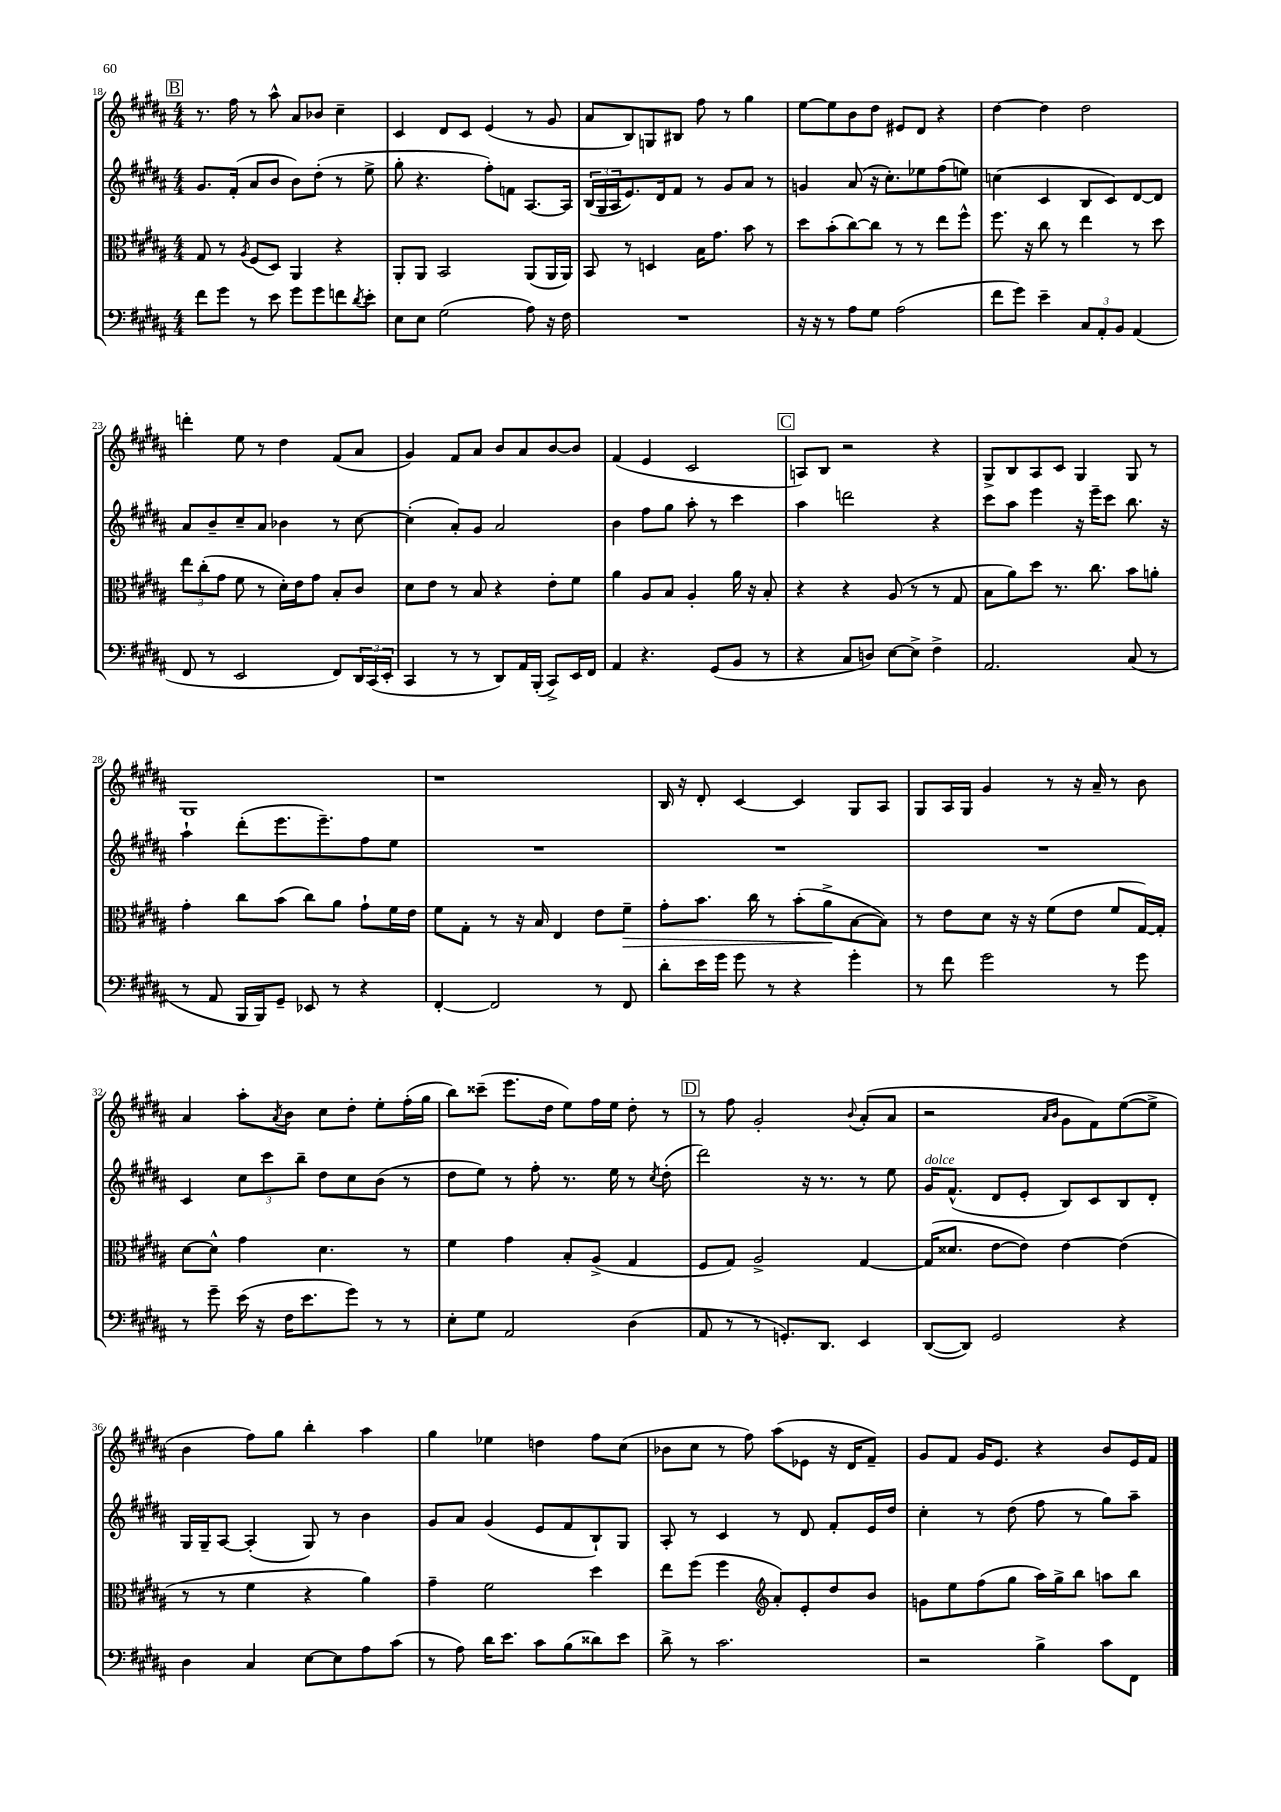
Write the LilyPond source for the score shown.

<<
\new StaffGroup <<
\new Staff = "s0" {
    \clef treble \key b \major \numericTimeSignature \time 4/4
    \mark \markup { \box "B" } r8. fis''16 r8 ais''8-^ ais'8 bes'8 cis''4-- |
    cis'4 dis'8 cis'8 e'4( r8 gis'8 |
    ais'8 b8) g8 bis8 fis''8 r8 gis''4 |
    e''8~ e''8 b'8 dis''8 eis'8 dis'8 r4 |
    dis''4~ dis''4 dis''2 |
    d'''4-. e''8 r8 dis''4 fis'8( ais'8 |
    gis'4) fis'8 ais'8 b'8 ais'8 b'8~ b'8 |
    fis'4( e'4 cis'2 |
    \mark \markup { \box "C" } a8) b8 r2 r4 |
    gis8-> b8 ais8 cis'8 gis4 gis8 r8 |
    gis1 |
    r1 |
    b16 r16 dis'8-. cis'4~ cis'4 gis8 ais8 |
    gis8 ais16 gis16 gis'4 r8 r16 ais'16-- r8 b'8 |
    ais'4 ais''8-. \acciaccatura { ais'8 } b'8 cis''8 dis''8-. e''8-. fis''16-.( gis''16 |
    b''8) cisis'''8--( e'''8. dis''16 e''8) fis''16 e''16 dis''8-. r8 |
    \mark \markup { \box "D" } r8 fis''8 gis'2-. \appoggiatura { b'8 } ais'8-.( ais'8 |
    r2 \grace { ais'16 b'16 } gis'8 fis'8) e''8~( e''8-> |
    b'4 fis''8) gis''8 b''4-. ais''4 |
    gis''4 ees''4 d''4 fis''8 cis''8( |
    bes'8 cis''8 r8 fis''8) ais''8( ees'8 r16 dis'16 fis'8--) |
    gis'8 fis'8 gis'16 e'8. r4 b'8 e'16 fis'16 \bar "|." |
}
\new Staff = "s1" {
    \clef treble \key b \major \numericTimeSignature \time 4/4
    \mark \markup { \box "B" } gis'8. fis'16-.( ais'8 b'8 b'8) dis''8-.( r8 e''8-> |
    gis''8-. r4. fis''8-.) f'8 ais8.~ ais16 |
    \tuplet 3/2 { b16( gis16 ais16 } e'8.) dis'16 fis'8 r8 gis'8 ais'8 r8 |
    g'4 ais'8( r16 cis''8.-.) ees''8 fis''8( e''8) |
    c''4( cis'4 b8 cis'8) dis'8~ dis'8 |
    ais'8 b'8-- cis''8-- ais'8 bes'4 r8 cis''8~ |
    cis''4-.( ais'8-.) gis'8 ais'2 |
    b'4 fis''8 gis''8 ais''8-. r8 cis'''4 |
    \mark \markup { \box "C" } ais''4 d'''2 r4 |
    cis'''8 ais''8 e'''4 r16 e'''16-- cis'''8 b''8. r16 |
    ais''4-! dis'''8-.( e'''8. e'''8.--) fis''8 e''8 |
    R1 |
    R1 |
    R1 |
    cis'4 \tuplet 3/2 { cis''8 cis'''8 b''8-- } dis''8 cis''8 b'8( r8 |
    dis''8 e''8) r8 fis''8-. r8. e''16 r8 \acciaccatura { cis''8 } dis''8-.( |
    \mark \markup { \box "D" } dis'''2) r16 r8. r8 e''8 |
    gis'16^\markup { \italic "dolce" } fis'8.-^( dis'8 e'8-. b8) cis'8 b8 dis'8-. |
    gis16 gis16-- ais8~ ais4-.( gis8) r8 b'4 |
    gis'8 ais'8 gis'4( e'8 fis'8 b8-!) gis8 |
    ais8-. r8 cis'4 r8 dis'8 fis'8-. e'16 dis''16 |
    cis''4-. r8 dis''8( fis''8 r8 gis''8) ais''8-- \bar "|." |
}
\new Staff = "s2" {
    \clef alto \key b \major \numericTimeSignature \time 4/4
    \mark \markup { \box "B" } gis8 r8 \acciaccatura { ais8 } fis8( dis8) ais,4 r4 |
    ais,8-. ais,8 b,2 ais,8( ais,16 ais,16) |
    b,8 r8 d4 b16 gis'8. b'8 r8 |
    dis''8 b'8-.( cis''8~) cis''8 r8 r8 e''8 fis''8-^ |
    fis''8. r16 cis''8 r8 e''4 r8 dis''8 |
    \tuplet 3/2 { e''8 cis''8-.( gis'8 } fis'8 r8 dis'16-.) e'16 gis'8 b8-. cis'8 |
    dis'8 e'8 r8 b8 r4 e'8-. fis'8 |
    ais'4 ais8 b8 ais4-. ais'16 r16 b8-. |
    \mark \markup { \box "C" } r4 r4 ais8( r8 r8 gis8 |
    b8 ais'8) dis''8 r8. cis''8. b'8 a'8-. |
    gis'4-. cis''8 b'8( cis''8) ais'8 gis'8-! fis'16 e'16 |
    fis'8 gis8-. r8 r16 b16 e4 e'8 fis'8--\> |
    gis'8-. b'8. cis''16 r8 b'8-.( ais'8->\! b8~ b8) |
    r8 e'8 dis'8 r16 r16 fis'8( e'8 fis'8 gis16~) gis16-. |
    dis'8~ dis'8-^ gis'4 dis'4. r8 |
    fis'4 gis'4 b8-. ais8->( gis4 |
    \mark \markup { \box "D" } fis8 gis8) ais2-> gis4~ |
    gis16( disis'8. e'8~ e'8) e'4~ e'4( |
    r8 r8 fis'4 r4 ais'4) |
    gis'4-- fis'2 dis''4 |
    e''8 fis''8( fis''4 \clef treble ais'8-.) e'8-. dis''8 b'8 |
    g'8 e''8 fis''8( gis''8 ais''16) gis''16-> b''8 a''8 b''8 \bar "|." |
}
\new Staff = "s3" {
    \clef bass \key b \major \numericTimeSignature \time 4/4
    \mark \markup { \box "B" } fis'8 gis'8 r8 e'8 gis'8 gis'8 f'8 \acciaccatura { dis'8 } e'8-. |
    e8 e8 gis2( ais8) r16 fis16 |
    R1 |
    r16 r16 r8 ais8 gis8 ais2( |
    fis'8 gis'8) e'4-- \tuplet 3/2 { cis8 ais,8-. b,8 } ais,4( |
    fis,8 r8 e,2 fis,8) \tuplet 3/2 { dis,16 cis,16( e,16-. } |
    cis,4 r8 r8 dis,8) ais,16 b,,16-.( cis,8->) e,16 fis,16 |
    ais,4 r4. gis,8( b,8 r8 |
    \mark \markup { \box "C" } r4 cis8 d8) e8~ e8-> fis4-> |
    ais,2. cis8( r8 |
    r8 ais,8 b,,16 b,,16) gis,8-- ees,8 r8 r4 |
    fis,4~-. fis,2 r8 fis,8 |
    dis'8-. e'16 gis'16 gis'8 r8 r4 gis'4-. |
    r8 fis'8 gis'2 r8 gis'8 |
    r8 gis'8-- e'16( r16 fis16 e'8. gis'8) r8 r8 |
    e8-. gis8 ais,2 dis4( |
    \mark \markup { \box "D" } ais,8 r8 r8 g,8.-.) dis,8. e,4 |
    dis,8~( dis,8) gis,2 r4 |
    dis4 cis4 e8~ e8 ais8 cis'8( |
    r8 ais8) dis'16 e'8. cis'8 b8( disis'8) e'8 |
    dis'8-> r8 cis'2. |
    r2 b4-> cis'8 fis,8 \bar "|." |
}
>>
>>
\layout { \context { \Score currentBarNumber = #18 } }
